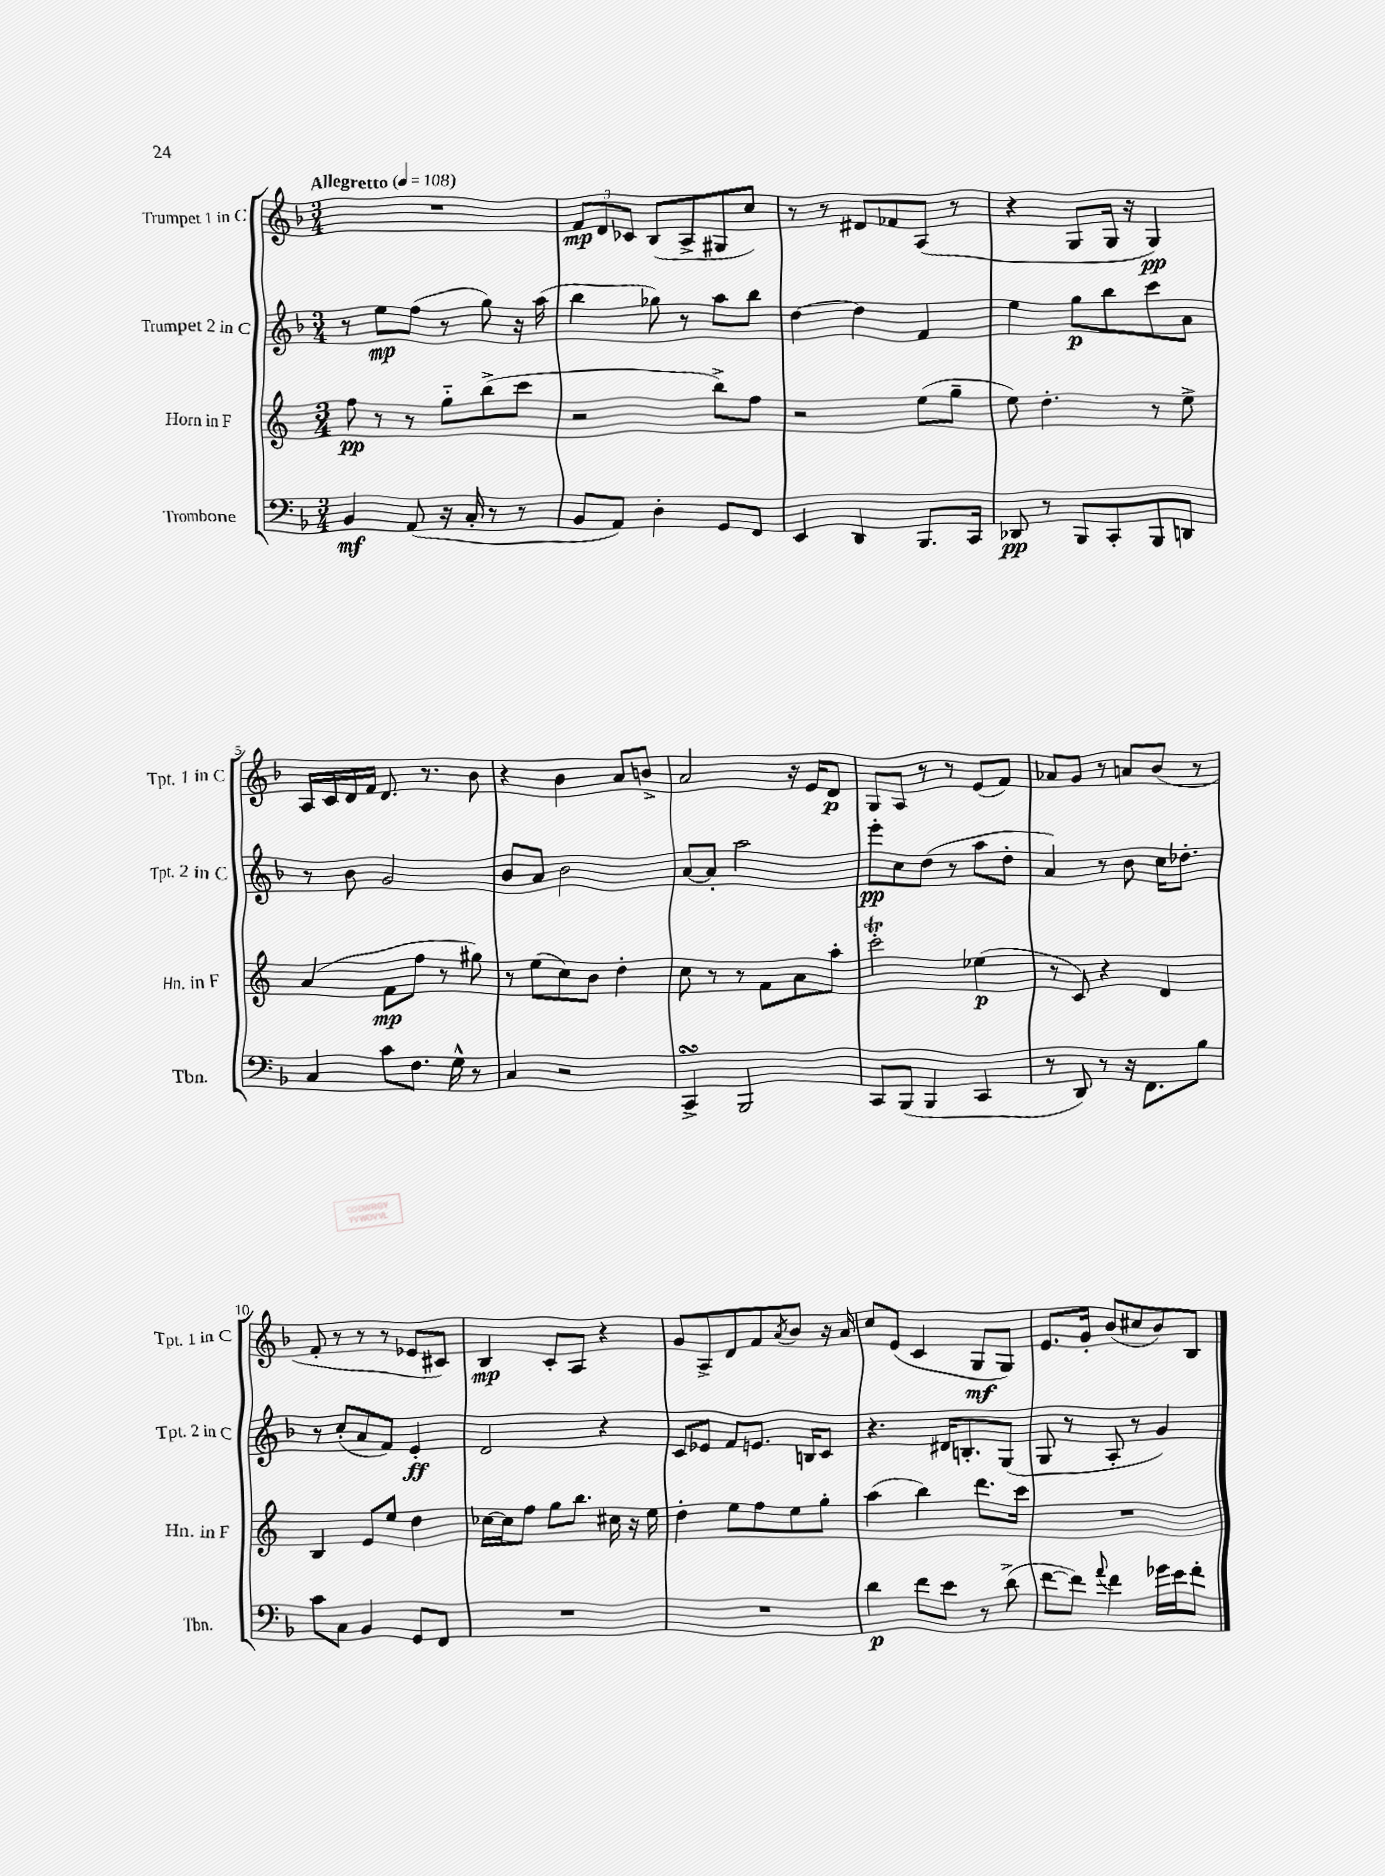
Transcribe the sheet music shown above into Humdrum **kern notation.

**kern	**dynam	**kern	**dynam	**kern	**dynam	**kern	**dynam
*part4	*part4	*part3	*part3	*part2	*part2	*part1	*part1
*staff4	*staff4	*staff3	*staff3	*staff2	*staff2	*staff1	*staff1
*I"Trombone	*	*I"Horn in F	*	*I"Trumpet 2 in C	*	*I"Trumpet 1 in C	*
*I'Tbn.	*	*I'Hn. in F	*	*I'Tpt. 2 in C	*	*I'Tpt. 1 in C	*
*clefF4	*	*clefG2	*	*clefG2	*	*clefG2	*
*k[b-]	*	*k[]	*	*k[b-]	*	*k[b-]	*
*M3/4	*	*M3/4	*	*M3/4	*	*M3/4	*
*MM108	*	*MM108	*	*MM108	*	*MM108	*
=1	=1	=1	=1	=1	=1	=1	=1
!	!	!	!	!	!	!LO:TX:a:B:t=Allegretto	!
4BB-/	mf	8ff\	pp	8r	.	2.r	.
.	.	8r	.	8ee\L	mp	.	.
(8AA/	.	8r	.	(8ff\J	.	.	.
16r	.	8gg\L	.	8r	.	.	.
16C'/	.	.	.	.	.	.	.
8r	.	(8bb^\	.	8gg\)	.	.	.
8r	.	8ccc\J	.	16r	.	.	.
.	.	.	.	(16aa\	.	.	.
=2	=2	=2	=2	=2	=2	=2	=2
8BB-/L	.	2r	.	4bb-\	.	12f/L	mp
.	.	.	.	.	.	12d/	.
8AA/J)	.	.	.	.	.	.	.
.	.	.	.	.	.	12c-X/J	.
4D'\	.	.	.	8gg-X\)	.	(8B-/L	.
.	.	.	.	8r	.	8A^/	.
8GG/L	.	8bb^\L)	.	8aa\L	.	8G#X/	.
8FF/J	.	8ff\J	.	8bb-\J	.	8cc/J)	.
=3	=3	=3	=3	=3	=3	=3	=3
4EE/	.	2r	.	[4dd\	.	8r	.
.	.	.	.	.	.	8r	.
4DD/	.	.	.	4dd\]	.	8d#X/L	.
.	.	.	.	.	.	8f-X/	.
8.BBB-/L	.	(8ee\L	.	4f/	.	(8A/J	.
.	.	8gg~\J	.	.	.	8r	.
16CC/Jk	.	.	.	.	.	.	.
=4	=4	=4	=4	=4	=4	=4	=4
8DD-X/	pp	8ee\)	.	4ee\	.	4r	.
8r	.	4.dd'\	.	.	.	.	.
8BBB-/L	.	.	.	8gg\L	p	8G/L	.
8CC'/	.	.	.	8bb-\	.	16G/Jk	.
.	.	.	.	.	.	16r	.
8BBB-/	.	8r	.	8ccc\	.	4G/)	pp
8DDn/J	.	8ee^\	.	8a\J	.	.	.
!!LO:LB:g=z
=5	=5	=5	=5	=5	=5	=5	=5
4C/	.	(4a/	.	8r	.	16A/LL	.
.	.	.	.	.	.	16c/	.
.	.	.	.	8b-\	.	16d/	.
.	.	.	.	.	.	16f/JJ	.
8c\L	.	8f\L	mp	2g/	.	8.d/	.
8.F\J	.	8ff\J	.	.	.	.	.
.	.	.	.	.	.	8.r	.
.	.	8r	.	.	.	.	.
16G^^\	.	.	.	.	.	.	.
8r	.	8gg#X\)	.	.	.	8b-\	.
=6	=6	=6	=6	=6	=6	=6	=6
4C/	.	8r	.	8b-/L	.	4r	.
.	.	(8ee\L	.	8a/J	.	.	.
2r	.	8cc\)	.	2b-\	.	4b-\	.
.	.	8b\J	.	.	.	.	.
.	.	4dd'\	.	.	.	8a/L	.
.	.	.	.	.	.	8bn^/J	.
=7	=7	=7	=7	=7	=7	=7	=7
4CCsSSS^/	.	8cc\	.	[8a/L	.	2a/	.
.	.	8r	.	8a'/J]	.	.	.
2BBB-/	.	8r	.	2aa\	.	.	.
.	.	8f\L	.	.	.	.	.
.	.	8a\	.	.	.	16r	.
.	.	.	.	.	.	16e/KL	.
.	.	8aa'\J	.	.	.	8d/J	p
=8	=8	=8	=8	=8	=8	=8	=8
8CC/L	.	2cccT'\	.	8eee'\L	pp	8G/L	.
(8BBB-/J	.	.	.	8cc\	.	8A/J	.
4BBB-/	.	.	.	(8dd\J	.	8r	.
.	.	.	.	8r	.	8r	.
4CC/	.	(4ee-X\	p	8aa\L	.	(8e/L	.
.	.	.	.	8dd'\J	.	8f/J)	.
=9	=9	=9	=9	=9	=9	=9	=9
8r	.	8r	.	4a/)	.	8a-X/L	.
8DD/)	.	8c/)	.	.	.	8g/J	.
8r	.	4r	.	8r	.	8r	.
16r	.	.	.	8b-\	.	8an/L	.
8.FF\L	.	.	.	.	.	.	.
.	.	4d/	.	16cc\KL	.	(8b-/J	.
.	.	.	.	8.dd-X'\J	.	.	.
8B-\J	.	.	.	.	.	8r	.
!!LO:LB:g=z
=10	=10	=10	=10	=10	=10	=10	=10
8c\L	.	4B/	.	8r	.	8f'/	.
8C\J	.	.	.	(8cc'/L	.	8r	.
4BB-/	.	8e/L	.	8a/	.	8r	.
.	.	8ee/J	.	8f/J)	.	8r	.
8GG/L	.	4dd\	.	4e'/	ff	8e-X/L	.
8FF/J	.	.	.	.	.	8c#X/J)	.
=11	=11	=11	=11	=11	=11	=11	=11
2.r	.	[16cc-X\LL	.	2d/	.	4B-/	mp
.	.	16cc-\J]	.	.	.	.	.
.	.	8ff\J	.	.	.	.	.
.	.	8gg\L	.	.	.	8c'/L	.
.	.	8.bb\J	.	.	.	8A/J	.
.	.	.	.	4r	.	4r	.
.	.	16cc#X\	.	.	.	.	.
.	.	16r	.	.	.	.	.
.	.	16ee\	.	.	.	.	.
=12	=12	=12	=12	=12	=12	=12	=12
2.r	.	4dd'\	.	8c/L	.	8g/L	.
.	.	.	.	8e-X/J	.	8A^/	.
.	.	8ee\L	.	8f/L	.	8d/	.
.	.	8ff\	.	8.en/J	.	8f/	.
.	.	.	.	.	.	8qa/	.
.	.	8ee\	.	.	.	8b-/J	.
.	.	.	.	16Bn/KL	.	.	.
.	.	8gg'\J	.	8c/J	.	16r	.
.	.	.	.	.	.	16a/	.
=13	=13	=13	=13	=13	=13	=13	=13
4d\	p	(4aa\	.	4.r	.	8cc/L	.
.	.	.	.	.	.	(8e/J	.
8f\L	.	4bb\)	.	.	.	4c/	.
8e\J	.	.	.	16d#X/KL	.	.	.
.	.	.	.	8.Bn'/	.	.	.
8r	.	8.ddd\L	.	.	.	8G/L	mf
(8d^\	.	.	.	(8G/J	.	8G/J)	.
.	.	16ccc\Jk	.	.	.	.	.
=14	=14	=14	=14	=14	=14	=14	=14
[8f\L	.	2.r	.	8G/	.	8.e/L	.
8f\J])	.	.	.	8r	.	.	.
.	.	.	.	.	.	16g'/Jk	.
8qqa/	.	.	.	.	.	.	.
4f\	.	.	.	8A'/	.	(8b-/L	.
.	.	.	.	8r	.	8cc#X/	.
16g-X\LL	.	.	.	4g/)	.	8b-/)	.
16e\J	.	.	.	.	.	.	.
8f'\J	.	.	.	.	.	8B-/J	.
==	==	==	==	==	==	==	==
*-	*-	*-	*-	*-	*-	*-	*-
